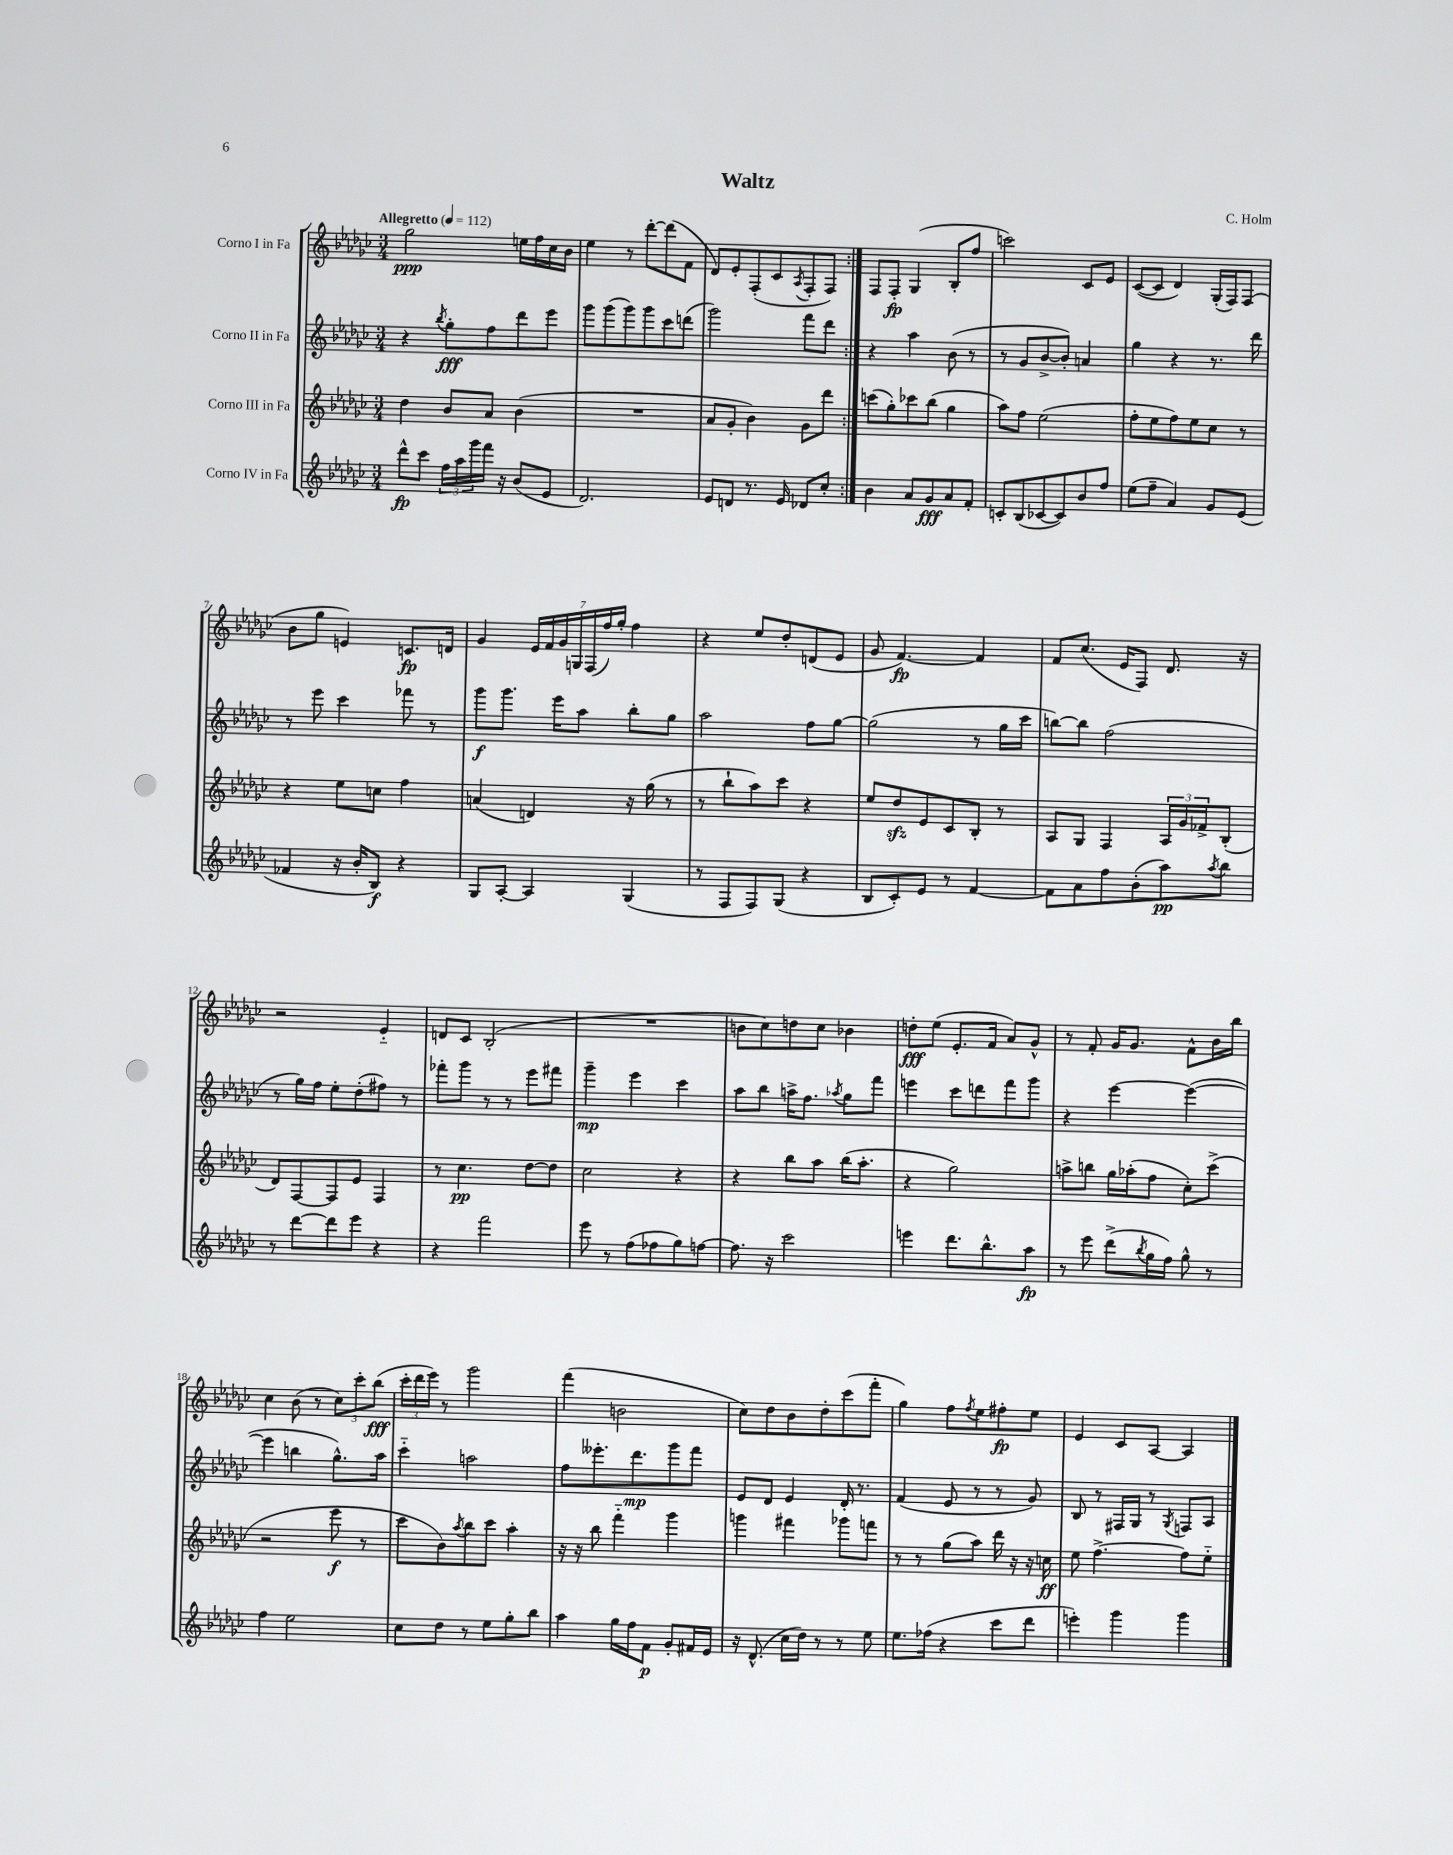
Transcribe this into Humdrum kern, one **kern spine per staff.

**kern	**dynam	**kern	**dynam	**kern	**dynam	**kern	**dynam
*part4	*part4	*part3	*part3	*part2	*part2	*part1	*part1
*staff4	*staff4	*staff3	*staff3	*staff2	*staff2	*staff1	*staff1
*I"Corno IV in Fa	*	*I"Corno III in Fa	*	*I"Corno II in Fa	*	*I"Corno I in Fa	*
*clefG2	*	*clefG2	*	*clefG2	*	*clefG2	*
*k[b-e-a-d-g-c-]	*	*k[b-e-a-d-g-c-]	*	*k[b-e-a-d-g-c-]	*	*k[b-e-a-d-g-c-]	*
*M3/4	*	*M3/4	*	*M3/4	*	*M3/4	*
*MM112	*	*MM112	*	*MM112	*	*MM112	*
=1	=1	=1	=1	=1	=1	=1	=1
!	!	!	!	!	!	!LO:TX:a:B:t=Allegretto	!
8ddd-^^\L	fp	4dd-\	.	4r	.	2gg-\	ppp
8ccc-\J	.	.	.	.	.	.	.
.	.	.	.	8qbb-/	.	.	.
24ff\LL	.	8b-/L	.	8gg-'\L	fff	.	.
24aa-\	.	.	.	.	.	.	.
24ggg-\	.	.	.	.	.	.	.
16fff\JJ	.	8a-/J	.	8ff\	.	.	.
16r	.	.	.	.	.	.	.
(8b-/L	.	(4b-\	.	8ddd-\	.	16een\LL	.
.	.	.	.	.	.	16ff\	.
8e-/J	.	.	.	8eee-\J	.	16cc-\	.
.	.	.	.	.	.	16b-\JJ	.
=2	=2	=2	=2	=2	=2	=2	=2
2.d-/)	.	2.r	.	8ggg-\L	.	4ee-\	.
.	.	.	.	(8ggg-\	.	.	.
.	.	.	.	8ggg-\)	.	8r	.
.	.	.	.	8ggg-\	.	[8ddd-'\L	.
.	.	.	.	8ccc-\	.	(8ddd-\]	.
.	.	.	.	(8dddn\J	.	8f\J	.
=3	=3	=3	=3	=3	=3	=3	=3
8e-/L	.	8a-/L	.	2ggg-\)	.	8d-/L)	.
8dn/J	.	8g-'/J	.	.	.	8e-'/	.
8.r	.	4b-\)	.	.	.	(8F'/	.
.	.	.	.	.	.	8c-/	.
16e-/	.	.	.	.	.	.	.
.	.	.	.	.	.	8qA-/	.
8d-X/L	.	8g-\L	.	8fff\L	.	8F'/	.
8cc-'/J	.	8ddd-\J	.	8ddd-\J	.	8F/J)	.
=4:|!	=4:|!	=4:|!	=4:|!	=4:|!	=4:|!	=4:|!	=4:|!
4b-\	.	(8cccn\L	.	4r	.	8F/L	.
.	.	8gg-'\)	.	.	.	8F'/J	fp
8a-/L	.	8ccc-X\	.	4aa-\	.	(4G-/	.
8g-/	fff	(8bb-\J	.	.	.	.	.
8a-/	.	4gg-\	.	(8b-\	.	8B-'/L	.
8f'/J	.	.	.	8r	.	8ff/J	.
=5	=5	=5	=5	=5	=5	=5	=5
8cn'/L	.	8aa-\L)	.	8r	.	2cccn\)	.
(8B-/	.	8ff\J	.	8g-/L	.	.	.
[8c-X/	.	(2ee-\	.	[8b-^/	.	.	.
8c-/])	.	.	.	8b-'/J])	.	.	.
8b-/	.	.	.	4an/	.	8c-/L	.
8ff/J	.	.	.	.	.	8e-/J	.
=6	=6	=6	=6	=6	=6	=6	=6
(8ee-\L	.	8ff'\L	.	4gg-\	.	([8c-/L	.
8ff~\J	.	8ee-\	.	.	.	8c-/J]	.
4a-/)	.	8ff\)	.	4r	.	4d-/)	.
.	.	8ee-\	.	.	.	.	.
8g-/L	.	8cc-\J	.	8.r	.	(16G-'/LL	.
.	.	.	.	.	.	16F/J)	.
(8e-/J	.	8r	.	.	.	(8F/J	.
.	.	.	.	16ddd-\	.	.	.
!!LO:LB:g=z
=7	=7	=7	=7	=7	=7	=7	=7
4f-X/	.	4r	.	8r	.	8b-\L	.
.	.	.	.	8eee-\	.	8gg-\J	.
16r	.	8ee-\L	.	4ccc-\	.	4en/)	.
16b-'/KL	.	.	.	.	.	.	.
8B-/J)	f	8ccn\J	.	.	.	.	.
4r	.	4ff\	.	8fff-X\	.	8.cn/L	fp
.	.	.	.	8r	.	.	.
.	.	.	.	.	.	16dn/Jk	.
=8	=8	=8	=8	=8	=8	=8	=8
8G-/L	.	(4an/	.	8ggg-\L	f	4g-/	.
[8A-'/J	.	.	.	8.ggg-\J	.	.	.
4A-/]	.	4dn/)	.	.	.	28e-/LL	.
.	.	.	.	.	.	28f/	.
.	.	.	.	16eee-\KL	.	.	.
.	.	.	.	.	.	28g-/	.
.	.	.	.	.	.	28Gn/	.
.	.	.	.	8aa-\J	.	.	.
.	.	.	.	.	.	(28F/	.
.	.	.	.	.	.	28ff/)	.
.	.	.	.	.	.	28gg-'/JJ	.
(4G-/	.	16r	.	8bb-'\L	.	4ff\	.
.	.	(16gg-\	.	.	.	.	.
.	.	8r	.	8gg-\J	.	.	.
=9	=9	=9	=9	=9	=9	=9	=9
8r	.	8r	.	2aa-\	.	4r	.
8F/L	.	8bb-`\L	.	.	.	.	.
8F/)	.	8aa-\)	.	.	.	8ee-/L	.
(8G-/J	.	8ccc-\J	.	.	.	8dd-'/	.
4r	.	4r	.	8ff\L	.	(8dn/	.
.	.	.	.	[8gg-\J	.	8e-/J	.
=10	=10	=10	=10	=10	=10	=10	=10
8B-/L	.	8ee-/L	.	(2gg-\]	.	8g-/	.
8c-'/)	.	8dd-zz/	.	.	.	[4.f/)	fp
8e-/J	.	8e-/	.	.	.	.	.
8r	.	8c-/	.	.	.	.	.
[4f/	.	8B-'/J	.	8r	.	4f/]	.
.	.	8r	.	16gg-\LL	.	.	.
.	.	.	.	16ccc-\JJ	.	.	.
=11	=11	=11	=11	=11	=11	=11	=11
8f\L]	.	8A-/L	.	[8bbn\L)	.	8f/L	.
8a-\	.	8G-/J	.	8bb\J]	.	(8.cc-/J	.
8ff\	.	4F/	.	(2ff\	.	.	.
.	.	.	.	.	.	16e-/KL	.
(8b-'\	.	.	.	.	.	8F/J)	.
8aa-\)	pp	24A-/LL	.	.	.	8.d-/	.
.	.	24g-/	.	.	.	.	.
.	.	24f-X^/J	.	.	.	.	.
8qaa-/	.	.	.	.	.	.	.
8bb-\J	.	(8B-'/J	.	.	.	.	.
.	.	.	.	.	.	16r	.
!!LO:LB:g=z
=12	=12	=12	=12	=12	=12	=12	=12
8r	.	8d-/L)	.	8r	.	2r	.
[8ddd-\L	.	[8F/	.	16gg-\LL)	.	.	.
.	.	.	.	16ff\JJ	.	.	.
8ddd-\]	.	8F/]	.	8ee-'\L	.	.	.
8eee-\J	.	8e-/J	.	(8dd-'\	.	.	.
4r	.	4F/	.	8ff#X\J)	.	4e-/	.
.	.	.	.	8r	.	.	.
=13	=13	=13	=13	=13	=13	=13	=13
4r	.	8r	.	8fff-X'\L	.	8dn/L	.
.	.	4.cc-\	pp	8ggg-\J	.	8c-/J	.
2fff\	.	.	.	8r	.	(2B-'/	.
.	.	.	.	8r	.	.	.
.	.	[8dd-\L	.	8eee-\L	.	.	.
.	.	8dd-\J]	.	8fff#X\J	.	.	.
=14	=14	=14	=14	=14	=14	=14	=14
8eee-\	.	2cc-\	.	4ggg-~\	mp	2.r	.
8r	.	.	.	.	.	.	.
(8ff\L	.	.	.	4eee-\	.	.	.
8ff-X\	.	.	.	.	.	.	.
8gg-\)	.	4r	.	4ccc-\	.	.	.
[8ffn\J	.	.	.	.	.	.	.
=15	=15	=15	=15	=15	=15	=15	=15
8.ff\]	.	4r	.	8aa-\L	.	8bn\L	.
.	.	.	.	8bb-\J	.	8cc-\)	.
16r	.	.	.	.	.	.	.
2ccc-\	.	8bb-\L	.	16aan^\KL	.	8ddn\	.
.	.	.	.	8.ff\J	.	.	.
.	.	8aa-\J	.	.	.	8cc-\J	.
.	.	.	.	8qaa-X/	.	.	.
.	.	(16bb-\KL	.	8gg-\L	.	4b-X\	.
.	.	8.aa-'\J	.	.	.	.	.
.	.	.	.	8fff\J	.	.	.
=16	=16	=16	=16	=16	=16	=16	=16
4eeen\	.	4r	.	4eeen\	.	8ddn'\L	fff
.	.	.	.	.	.	(8ee-\J	.
8.ddd-\L	.	2gg-\)	.	8ccc-\L	.	8.e-'/L	.
.	.	.	.	8dddn\	.	.	.
8.bb-^^\	.	.	.	.	.	16f/Jk	.
.	.	.	.	8fff\	.	8a-/L)	.
8aa-\J	fp	.	.	8ggg-\J	.	8g-^^/J	.
=17	=17	=17	=17	=17	=17	=17	=17
8r	.	8aan^\L	.	4r	.	8r	.
8eee-\	.	8bbn\J	.	.	.	8f'/	.
(8ddd-^\L	.	16gg-\LL	.	[4eee-\	.	16g-/KL	.
.	.	(16aa-X'\J	.	.	.	8.g-/J	.
8qbb-/	.	.	.	.	.	.	.
16gg-\L	.	8ff\J	.	.	.	.	.
16ff\JJ)	.	.	.	.	.	.	.
8gg-^^\	.	8cc-'\L)	.	(4eee-\_	.	8f^^\L	.
8r	.	(8ccc-^\J	.	.	.	16b-\L	.
.	.	.	.	.	.	16bb-\JJ	.
!!LO:LB:g=z
=18	=18	=18	=18	=18	=18	=18	=18
4ff\	.	2r	.	4eee-\]	.	4cc-\	.
2ee-\	.	.	.	4bbn\	.	(8b-\	.
.	.	.	.	.	.	8r	.
.	.	8eee-\	f	8.gg-^^\L)	.	12cc-\L)	.
.	.	.	.	.	.	12ccc-'\	.
.	.	8r	.	.	.	.	.
.	.	.	.	.	.	(12bb-\J	fff
.	.	.	.	16aa-\Jk	.	.	.
=19	=19	=19	=19	=19	=19	=19	=19
8cc-\L	.	8ccc-\L	.	4ccc-\	.	24ccc-'\LL	.
.	.	.	.	.	.	24ddd-\	.
.	.	.	.	.	.	24eee-\JJ)	.
8dd-\J	.	8b-\)	.	.	.	8r	.
.	.	8qaa-/	.	.	.	.	.
8r	.	8bb-\	.	2aan\	.	2ggg-\	.
8ee-\L	.	8ccc-\J	.	.	.	.	.
8gg-'\	.	4aa-'\	.	.	.	.	.
8bb-\J	.	.	.	.	.	.	.
=20	=20	=20	=20	=20	=20	=20	=20
4aa-\	.	16r	.	8ff\L	.	(4fff\	.
.	.	16r	.	.	.	.	.
.	.	8bb-\	.	8.eee--X'\	.	.	.
16gg-\LL	.	4fff\	.	.	.	2bn\	.
16ff\J	.	.	.	8.ddd-\	mp	.	.
8f\J	p	.	.	.	.	.	.
8g-'/L	.	4ggg-\	.	8ggg-\	.	.	.
16f#X/L	.	.	.	8fff\J	.	.	.
16e-/JJ	.	.	.	.	.	.	.
=21	=21	=21	=21	=21	=21	=21	=21
16r	.	4gggn\	.	8e-/L	.	8cc-\L)	.
(8.d-^^/	.	.	.	.	.	.	.
.	.	.	.	8d-/J	.	8dd-\	.
16cc-\LL	.	4fff#X\	.	4e-/	.	8b-\	.
16dd-\JJ)	.	.	.	.	.	.	.
8r	.	.	.	.	.	8dd-'\	.
8r	.	8ggg-X\L	.	16d-'/	.	(8ccc-\	.
.	.	.	.	8.r	.	.	.
8ee-\	.	8fffn\J	.	.	.	8fff'\J	.
=22	=22	=22	=22	=22	=22	=22	=22
8.ee-\L	.	8r	.	(4f/	.	4gg-\)	.
.	.	8r	.	.	.	.	.
(16ff-X\Jk	.	.	.	.	.	.	.
4r	.	(8gg-\L	.	8e-/	.	8ff\L	.
.	.	.	.	.	.	8qff/	.
.	.	8aa-\J)	.	8r	.	8ee-\	.
8ccc-\L	.	16ddd-\	.	8r	.	8ff#X'\	fp
.	.	16r	.	.	.	.	.
8ddd-\J	.	16r	.	8g-/)	.	8ee-\J	.
.	.	16ccn\	ff	.	.	.	.
=23	=23	=23	=23	=23	=23	=23	=23
4eeen'\)	.	8ee-\	.	8B-/	.	4e-/	.
.	.	[4.ff^\	.	8r	.	.	.
4ggg-\	.	.	.	16F#X/LL	.	8c-/L	.
.	.	.	.	16G-/JJ	.	.	.
.	.	.	.	8r	.	[8A-/J	.
.	.	.	.	8qG-/	.	.	.
4ggg-\	.	8ff\L]	.	8Fn/L	.	4A-/]	.
.	.	8ee-\J	.	8A-/J	.	.	.
==	==	==	==	==	==	==	==
*-	*-	*-	*-	*-	*-	*-	*-
